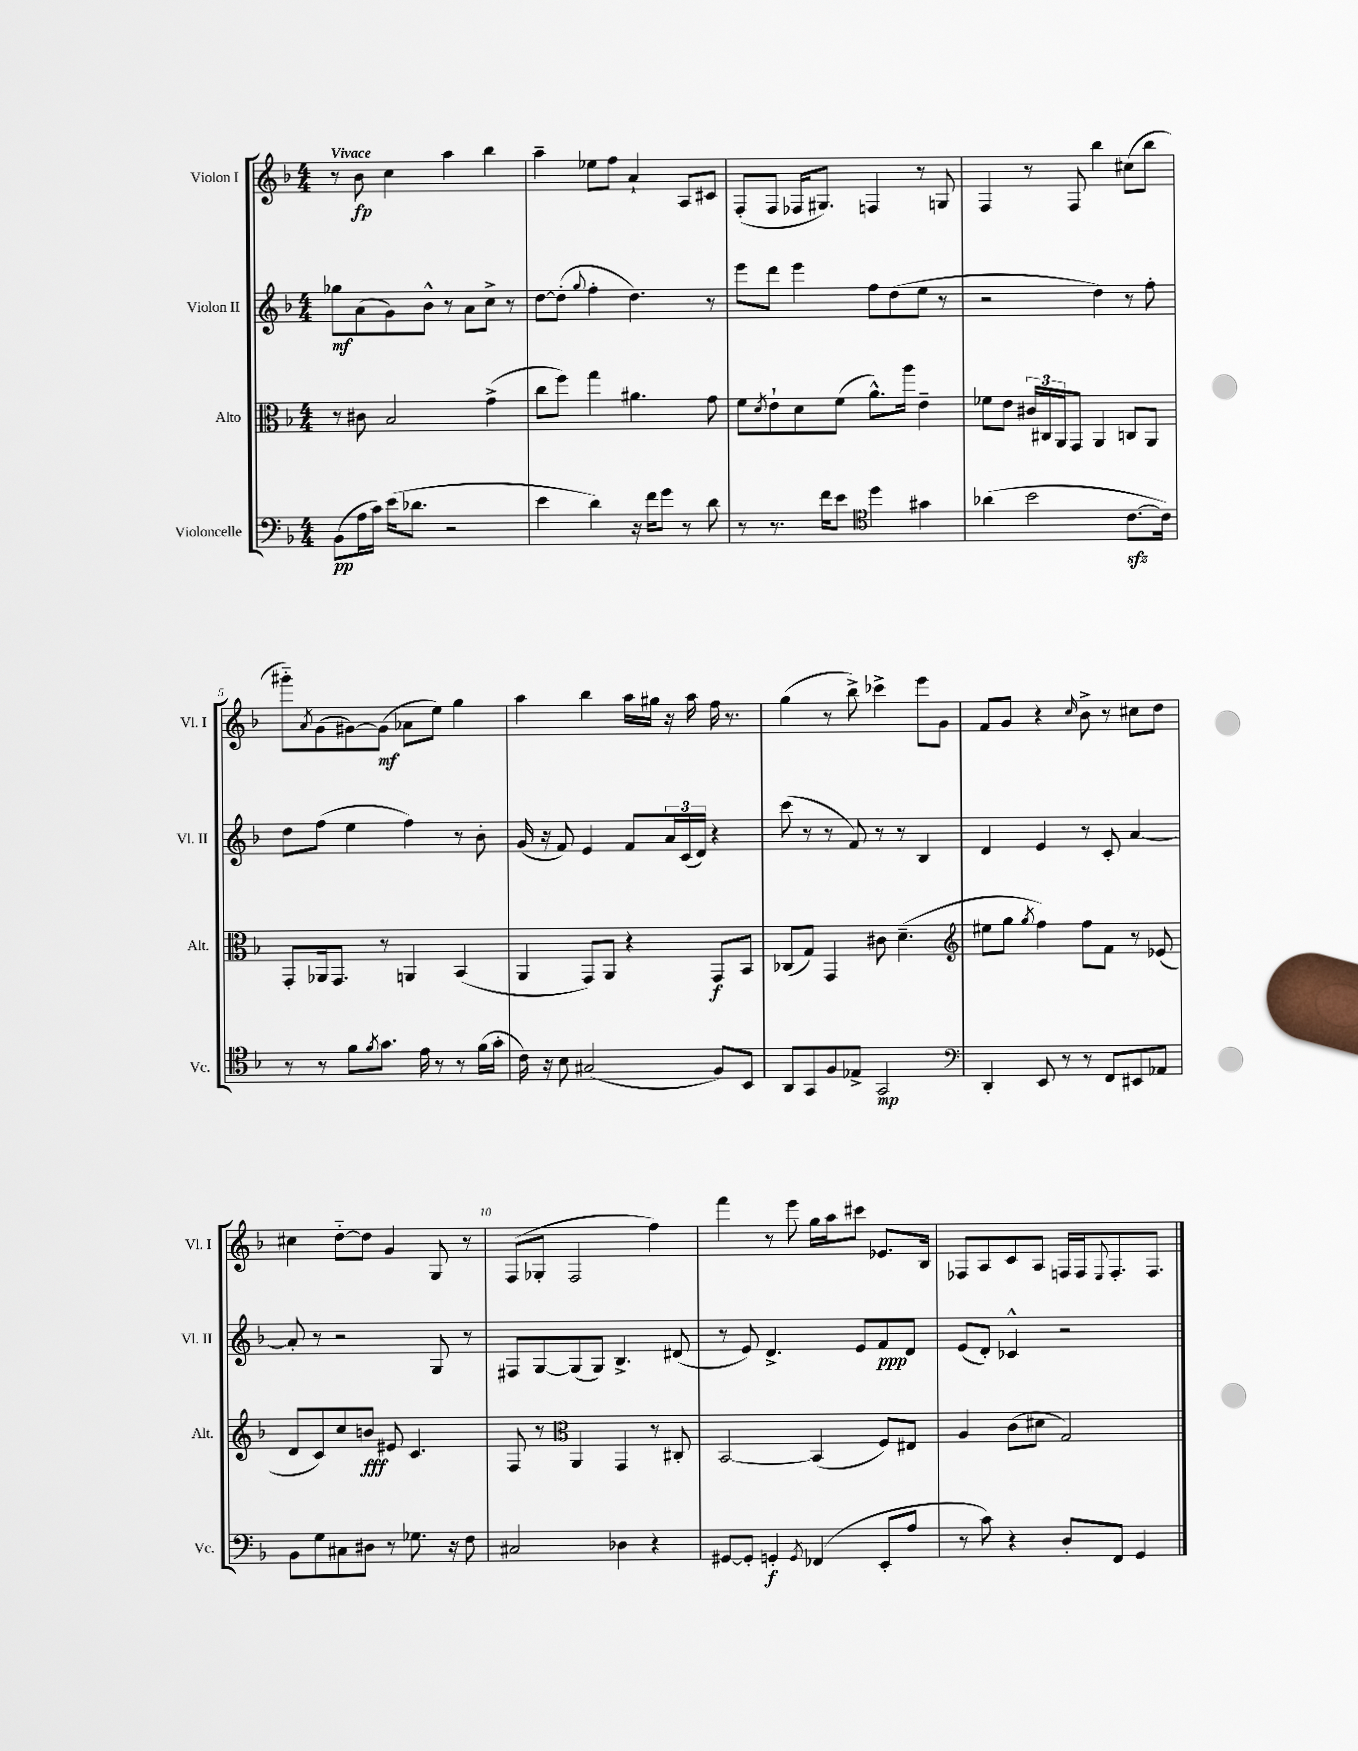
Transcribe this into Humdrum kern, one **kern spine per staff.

**kern	**dynam	**kern	**dynam	**kern	**dynam	**kern	**dynam
*part4	*part4	*part3	*part3	*part2	*part2	*part1	*part1
*staff4	*staff4	*staff3	*staff3	*staff2	*staff2	*staff1	*staff1
*I"Violoncelle	*	*I"Alto	*	*I"Violon II	*	*I"Violon I	*
*I'Vc.	*	*I'Alt.	*	*I'Vl. II	*	*I'Vl. I	*
*clefF4	*	*clefC3	*	*clefG2	*	*clefG2	*
*k[b-]	*	*k[b-]	*	*k[b-]	*	*k[b-]	*
*M4/4	*	*M4/4	*	*M4/4	*	*M4/4	*
=1	=1	=1	=1	=1	=1	=1	=1
!	!	!	!	!	!	!LO:TX:a:B:t=Vivace	!
(8BB-\L	pp	8r	.	8gg-X\L	mf	8r	.
16A\L	.	8c#X\	.	(8a\	.	8b-\	fp
16c\JJ)	.	.	.	.	.	.	.
(16e\KL	.	2B-/	.	8g\)	.	4cc\	.
8.d-X\J	.	.	.	.	.	.	.
.	.	.	.	8b-^^\J	.	.	.
2r	.	.	.	8r	.	4aa\	.
.	.	.	.	8a\L	.	.	.
.	.	(4g^\	.	8cc^\J	.	4bb-\	.
.	.	.	.	8r	.	.	.
=2	=2	=2	=2	=2	=2	=2	=2
4e\	.	8cc\L	.	[8dd\L	.	4aa~\	.
.	.	8ff\J)	.	(8dd'\J]	.	.	.
.	.	.	.	8qqgg/	.	.	.
4d\)	.	4gg\	.	4ff'\	.	8ee-X\L	.
.	.	.	.	.	.	8ff\J	.
16r	.	4.a#X\	.	4.dd\)	.	4a`/	.
16f\KL	.	.	.	.	.	.	.
8g\J	.	.	.	.	.	.	.
8r	.	.	.	.	.	8A/L	.
8d\	.	8g\	.	8r	.	8c#X/J	.
=3	=3	=3	=3	=3	=3	=3	=3
8r	.	8f\L	.	8eee\L	.	(8F'/L	.
.	.	8qd/	.	.	.	.	.
8.r	.	8e`\	.	8ddd\J	.	8F/J	.
.	.	8d\	.	4eee\	.	16F-X/KL	.
16f\KL	.	.	.	.	.	8.G#X/J)	.
8e\J	.	(8f\J	.	.	.	.	.
*clefC4	*	*	*	*	*	*	*
4dd\	.	8.a^^\L)	.	8ff\L	.	4Fn/	.
.	.	.	.	(8dd\	.	.	.
.	.	16aa\Jk	.	.	.	.	.
4g#X\	.	4e~\	.	8ee\J	.	8r	.
.	.	.	.	8r	.	8Gn/	.
=4	=4	=4	=4	=4	=4	=4	=4
(4a-X\	.	8f-X\L	.	2r	.	4F/	.
.	.	8e\J	.	.	.	.	.
2b-\	.	24c#X/LL	.	.	.	8r	.
.	.	24C#X/	.	.	.	.	.
.	.	24AA/J	.	.	.	.	.
.	.	8GG/J	.	.	.	8F/	.
.	.	4AA/	.	4dd\)	.	4bb-\	.
[8.czz\L	.	8Cn/L	.	8r	.	(8cc#X\L	.
.	.	8AA/J	.	8ff'\	.	8bb-\J	.
16c\Jk])	.	.	.	.	.	.	.
!!LO:LB:g=z
=5	=5	=5	=5	=5	=5	=5	=5
8r	.	8GG'/L	.	8dd\L	.	8ggg#X\L)	.
.	.	.	.	.	.	8qa/	.
8r	.	16AA-X/k	.	(8ff\J	.	(8g\	.
.	.	8.GG/J	.	.	.	.	.
8f\L	.	.	.	4ee\	.	[8g#X\)	.
8qf/	.	.	.	.	.	.	.
8.g\J	.	8r	.	.	.	(8g#\J]	mf
.	.	4AAn/	.	4ff\)	.	8a-X\L	.
16e\	.	.	.	.	.	.	.
8r	.	.	.	.	.	8ee\J)	.
8r	.	(4BB-/	.	8r	.	4gg\	.
(16f\LL	.	.	.	8b-'\	.	.	.
16g'\JJ	.	.	.	.	.	.	.
=6	=6	=6	=6	=6	=6	=6	=6
16c\)	.	4AA/	.	(16g/	.	4aa\	.
16r	.	.	.	16r	.	.	.
8B-\	.	.	.	8f/)	.	.	.
(2G#X/	.	8GG/L)	.	4e/	.	4bb-\	.
.	.	8AA/J	.	.	.	.	.
.	.	4r	.	8f/L	.	16aa\LL	.
.	.	.	.	.	.	16gg#X\JJ	.
.	.	.	.	24a/L	.	16r	.
.	.	.	.	(24c/	.	.	.
.	.	.	.	.	.	16aa\	.
.	.	.	.	24d/JJ)	.	.	.
8F/L)	.	8GG/L	f	4r	.	16ff\	.
.	.	.	.	.	.	8.r	.
8BB-/J	.	8BB-/J	.	.	.	.	.
=7	=7	=7	=7	=7	=7	=7	=7
8AA/L	.	(8C-X/L	.	(8ccc\	.	(4gg\	.
8GG/	.	8G/J)	.	8r	.	.	.
8F/	.	4GG/	.	8r	.	8r	.
8E-X^/J	.	.	.	8f/)	.	8bb-^\)	.
2GG/	mp	8c#X\	.	8r	.	4ccc-X^\	.
.	.	(4.d~\	.	8r	.	.	.
.	.	.	.	4B-/	.	8eee\L	.
.	.	.	.	.	.	8g\J	.
=8	=8	=8	=8	=8	=8	=8	=8
*clefF4	*	*clefG2	*	*	*	*	*
4DD'/	.	8ee#X\L	.	4d/	.	8f/L	.
.	.	8gg\J	.	.	.	8g/J	.
.	.	8qgg/	.	.	.	.	.
8EE/	.	4ff\)	.	4e/	.	4r	.
8r	.	.	.	.	.	.	.
.	.	.	.	.	.	16qqcc/	.
8r	.	8ff\L	.	8r	.	8b-^\	.
8FF/L	.	8f\J	.	8c'/	.	8r	.
8EE#X/	.	8r	.	[4a/	.	8cc#X\L	.
8AA-X/J	.	(8e-X/	.	.	.	8dd\J	.
!!LO:LB:g=z
=9	=9	=9	=9	=9	=9	=9	=9
8BB-\L	.	8d/L	.	8a'/]	.	4cc#X\	.
8G\	.	8c/)	.	8r	.	.	.
8C#X\	.	8cc/	.	2r	.	[8dd\L	.
8D#X\J	.	8bn/J	fff	.	.	8dd\J]	.
8r	.	8e#X/	.	.	.	4g/	.
8.G-X\	.	4.c/	.	.	.	.	.
.	.	.	.	8G/	.	8G/	.
16r	.	.	.	.	.	.	.
8F\	.	.	.	8r	.	8r	.
=10	=10	=10	=10	=10	=10	=10	=10
2C#X/	.	8F/	.	8F#X/L	.	(8F/L	.
.	.	8r	.	[8G/	.	8G-X'/J	.
*	*	*clefC3	*	*	*	*	*
.	.	4AA/	.	(8G/]	.	2F/	.
.	.	.	.	8G/J)	.	.	.
4D-X\	.	4GG/	.	4.B-^/	.	.	.
4r	.	8r	.	.	.	4ff\)	.
.	.	8C#X'/	.	(8d#X/	.	.	.
=11	=11	=11	=11	=11	=11	=11	=11
[8GG#X/L	.	[2BB-/	.	8r	.	4fff\	.
8GG#'/J]	.	.	.	8e/)	.	.	.
4GGn'/	f	.	.	4.d^/	.	8r	.
.	.	.	.	.	.	8eee\	.
8qGG/	.	.	.	.	.	.	.
(4FF-X/	.	(4BB-/]	.	.	.	16gg\LL	.
.	.	.	.	.	.	16aa\J	.
.	.	.	.	8e/L	.	8ccc#X\J	.
8EE'/L	.	8F/L)	.	8f/	ppp	8.e-X/L	.
8A/J	.	8E#X/J	.	8d/J	.	.	.
.	.	.	.	.	.	16B-/Jk	.
=12	=12	=12	=12	=12	=12	=12	=12
8r	.	4A/	.	(8e/L	.	8F-X/L	.
8c\)	.	.	.	8d'/J)	.	8A/	.
4r	.	(8c\L	.	4c-X^^/	.	8c/	.
.	.	8d#X\J	.	.	.	8A/J	.
8D'/L	.	2G/)	.	2r	.	16Fn/LL	.
.	.	.	.	.	.	16F/J	.
.	.	.	.	.	.	8qqE/	.
8FF/J	.	.	.	.	.	8.F'/	.
4GG/	.	.	.	.	.	.	.
.	.	.	.	.	.	8.F/J	.
==	==	==	==	==	==	==	==
*-	*-	*-	*-	*-	*-	*-	*-
